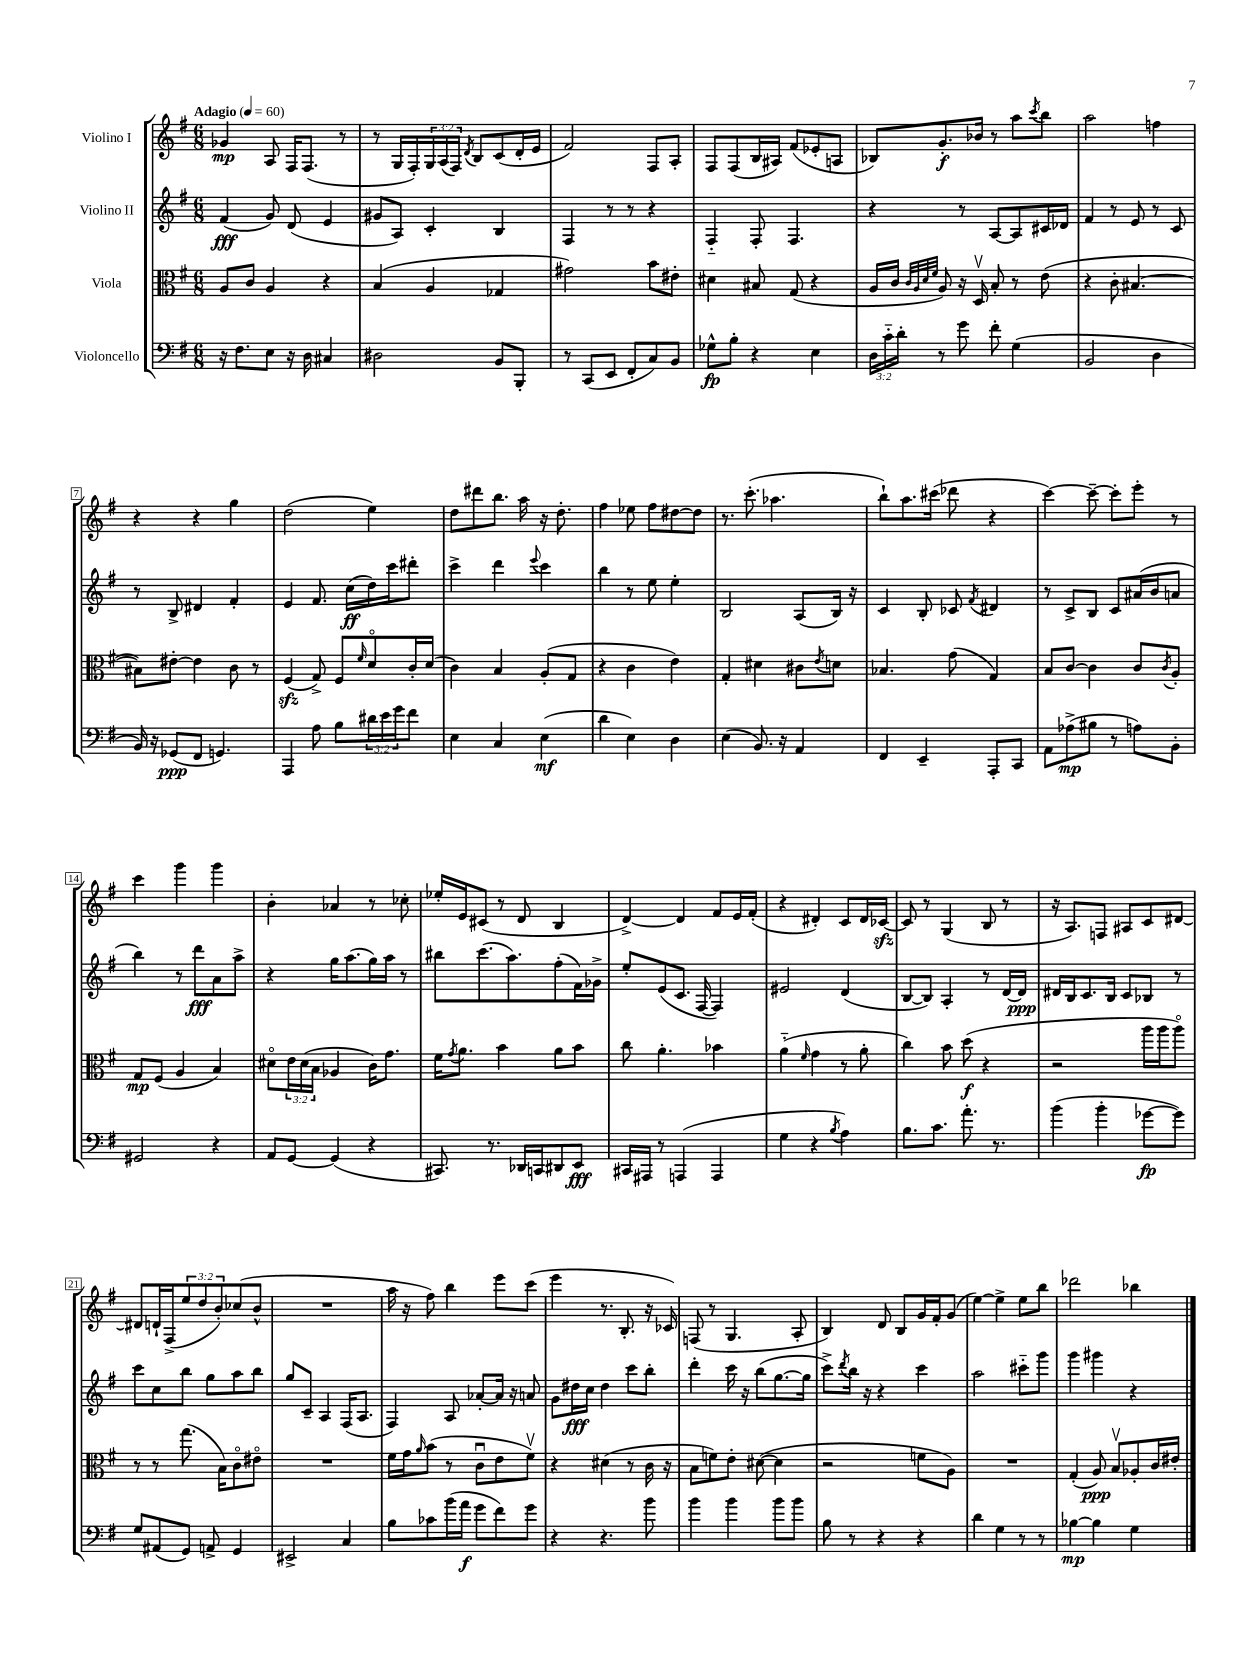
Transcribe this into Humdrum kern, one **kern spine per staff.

**kern	**kern	**kern	**kern
*staff4	*staff3	*staff2	*staff1
*clefF4	*clefC3	*clefG2	*clefG2
*k[f#]	*k[f#]	*k[f#]	*k[f#]
*M6/8	*M6/8	*M6/8	*M6/8
*MM60	*MM60	*MM60	*MM60
16r	8A	(4f#	4g-
8.F#	.	.	.
.	8c	.	.
8E	4A	8g)	8A
16r	.	(8d	16F#
16D	.	.	(8.F#
4C#	4r	4e	.
.	.	.	8r
=	=	=	=
2D#	(4B	8g#	8r
.	.	8A)	16G
.	.	.	16F#')
.	4A	4c'	24G
.	.	.	(24A
.	.	.	24F#)
.	.	.	8qd
.	.	.	8B
8BB	4G-	4B	(8c
8BBB'	.	.	16d'
.	.	.	16e
=	=	=	=
8r	2g#)	4F#	2f#)
(8CC	.	.	.
8EE	.	8r	.
8FF#'	.	8r	.
8C)	8b	4r	8F#
8BB	8e#'	.	8A'
=	=	=	=
8G-^^	4d#	4F#'~	8F#
8B'	.	.	(8F#
4r	8B#	8F#'	16B
.	.	.	16A#)
.	(8G	4.F#	(8f#
4E	4r	.	8e-'
.	.	.	8A
=	=	=	=
24D	16A	4r	8B-)
24c'~	.	.	.
.	16c	.	.
24d'	.	.	.
.	32qqc	.	.
.	32qqA	.	.
.	32qqd	.	.
.	32qqf#	.	.
8r	8A)	.	8.g'
8g	16r	8r	.
.	16Dv	.	16b-
8f#'	8B'	[8A	8r
(4G	8r	8A]	8aa
.	.	.	8qccc
.	(8e	16c#	8bb
.	.	16d-	.
=	=	=	=
2BB	4r	4f#	2aa
.	8c'	8r	.
.	[4.B#	8e	.
4D	.	8r	4ff
.	.	8c	.
=	=	=	=
16BB)	8B#])	8r	4r
16r	.	.	.
(8GG-	[8e#'	8B^	.
8FF#	4e#]	4d#	4r
4.GG)	.	.	.
.	8c	4f#'	4gg
.	8r	.	.
=	=	=	=
4AAA	(4F#	4e	(2dd
8A	8G^)	8.f#	.
8B	8F#	.	.
.	.	(16cc	.
.	16qqf#	.	.
24d#	8do	16dd)	4ee)
24e	.	.	.
.	.	16ccc	.
24g	.	.	.
8f#	16c'	8ddd#'	.
.	(16d	.	.
=	=	=	=
4E	4c)	4ccc^	8dd
.	.	.	8ddd#
4C	4B	4ddd	8.bb
.	.	.	16aa
.	.	8qqeee	.
(4E	(8A'	4ccc	16r
.	.	.	8.dd'
.	8G	.	.
=	=	=	=
4d	4r	4bb	4ff#
4E)	4c	8r	8ee-
.	.	8ee	8ff#
4D	4e)	4ee'	[8dd#
.	.	.	8dd#]
=	=	=	=
(4E	4G'	2B	8.r
.	.	.	(8.ccc'
8.BB)	4d#	.	.
.	.	.	4.aa-
16r	.	.	.
4AA	8c#	(8A	.
.	8qe	.	.
.	8d	16B)	.
.	.	16r	.
=	=	=	=
4FF#	4.B-	4c	8bb`)
.	.	.	8.aa
4EE~	.	8B'	.
.	.	.	(16ccc#
.	(8g	8c-	8ddd-
.	.	8qf#	.
8AAA'	4G)	4d#	4r
8CC	.	.	.
=	=	=	=
8AA	8B	8r	[4ccc)
(8A-^	[8c	8c^	.
8B#	4c]	8B	8ccc~_
8r	.	8c	8ccc']
8A)	8c	(16a#	8eee'
.	.	16b	.
.	8qc	.	.
8BB'	8A'	8a	8r
=	=	=	=
2GG#	8G	4bb)	4ccc
.	(8F#	.	.
.	4A	8r	4ggg
.	.	8ddd	.
4r	4B)	8a	4ggg
.	.	8aa^	.
=	=	=	=
8AA	8d#o	4r	4b'
[8GG	24e	.	.
.	(24d#	.	.
.	24B	.	.
(4GG]	4A-	16gg	4a-
.	.	(8.aa	.
4r	16c)	16gg)	8r
.	8.g	16aa	.
.	.	8r	8cc-'
=	=	=	=
8.CC#)	16f#	8bb#	16ee-'
.	8qg	.	.
.	8.a	.	16e
.	.	(8.ccc	(8c#
8.r	.	.	.
.	4b	.	8r
.	.	8.aa)	.
16DD-	.	.	8d
16CC	.	.	.
8DD#	8a	(8ff#'	4B
8EE	8b	16f#)	.
.	.	16g-^	.
=	=	=	=
16CC#	8cc	8ee'	[4d^)
16AAA#	.	.	.
8r	4.a'	(8e	.
(4AAA	.	8.c	4d]
.	.	[16F#	.
4AAA	4b-	4F#])	8f#
.	.	.	16e
.	.	.	(16f#'
=	=	=	=
4G	(4a'~	2e#	4r
.	16qqf#	.	.
4r	4g	.	4d#')
8qB	.	.	.
4A)	8r	(4d	8c
.	8a'	.	16d#
.	.	.	[16c-
=	=	=	=
8.B	4cc)	[8B	8c-]
.	.	8B])	8r
8.c	.	.	.
.	8b	4A'	(4G
8.a'	(8dd	.	.
.	4r	8r	8B
8.r	.	.	.
.	.	[16d	8r
.	.	16d]	.
=	=	=	=
(4b	2r	16d#	16r
.	.	16B	8.A)
.	.	8.c	.
4b'	.	.	8F
.	.	16B	.
.	.	8c	8A#
[8g-	16aa	8B-	8c
.	16aa	.	.
8g-])	8aao)	8r	[8d#
=	=	=	=
8G	8r	8ccc	8d#]
(8AA#	8r	8cc	16d`
.	.	.	(16F#^
8GG)	(8.gg	8bb	12ee
.	.	.	12dd
8AA^	.	8gg	.
.	.	.	12b')
.	16B)	.	.
4GG	8co	8aa	(8cc-
.	8e#o	8bb	8b^^
=	=	=	=
2EE#^	2.r	8gg	2.r
.	.	8c~	.
.	.	4A	.
4C	.	(16F#	.
.	.	8.A	.
=	=	=	=
8B	16f#	4F#)	16aa
.	16g	.	16r
.	16qqa	.	.
8c-	(8b	.	8ff#)
(16b	8r	8A	4bb
16a	.	.	.
8g	8cu	[8a-'	.
8f#)	8e	16a-]	8eee
.	.	16r	.
8g	8f#v)	8a	(8ccc
=	=	=	=
4r	4r	8g	4eee
.	.	16dd#	.
.	.	16cc	.
4.r	(4d#	4dd#	8.r
.	.	.	8.B'
.	8r	8ccc	.
8b	16c	8bb'	16r
.	16r	.	16c-)
=	=	=	=
4b	8B	4ddd'	(8F
.	8f)	.	8r
4b	8e'	16ccc	4.G
.	.	16r	.
.	([8d#	(8bb	.
8b	4d#]	[8.gg	.
8b	.	.	8A'
.	.	16gg]	.
=	=	=	=
8B	2r	8ccc^)	4B)
.	.	8qddd	.
8r	.	16bb	.
.	.	16r	.
4r	.	4r	8d
.	.	.	8B
4r	8f	4ccc	16g
.	.	.	16f#'
.	8A)	.	(8g
=	=	=	=
4d	2.r	2aa	[4ee)
4G	.	.	4ee^]
8r	.	8ccc#'~	8ee
8r	.	8ggg	8bb
=	=	=	=
[4B-	(4G'	4ggg	2ddd-
4B-]	8A)	4ggg#	.
.	8Bv	.	.
4G	8A-'	4r	4bb-
.	16c	.	.
.	16e#'	.	.
==	==	==	==
*-	*-	*-	*-
